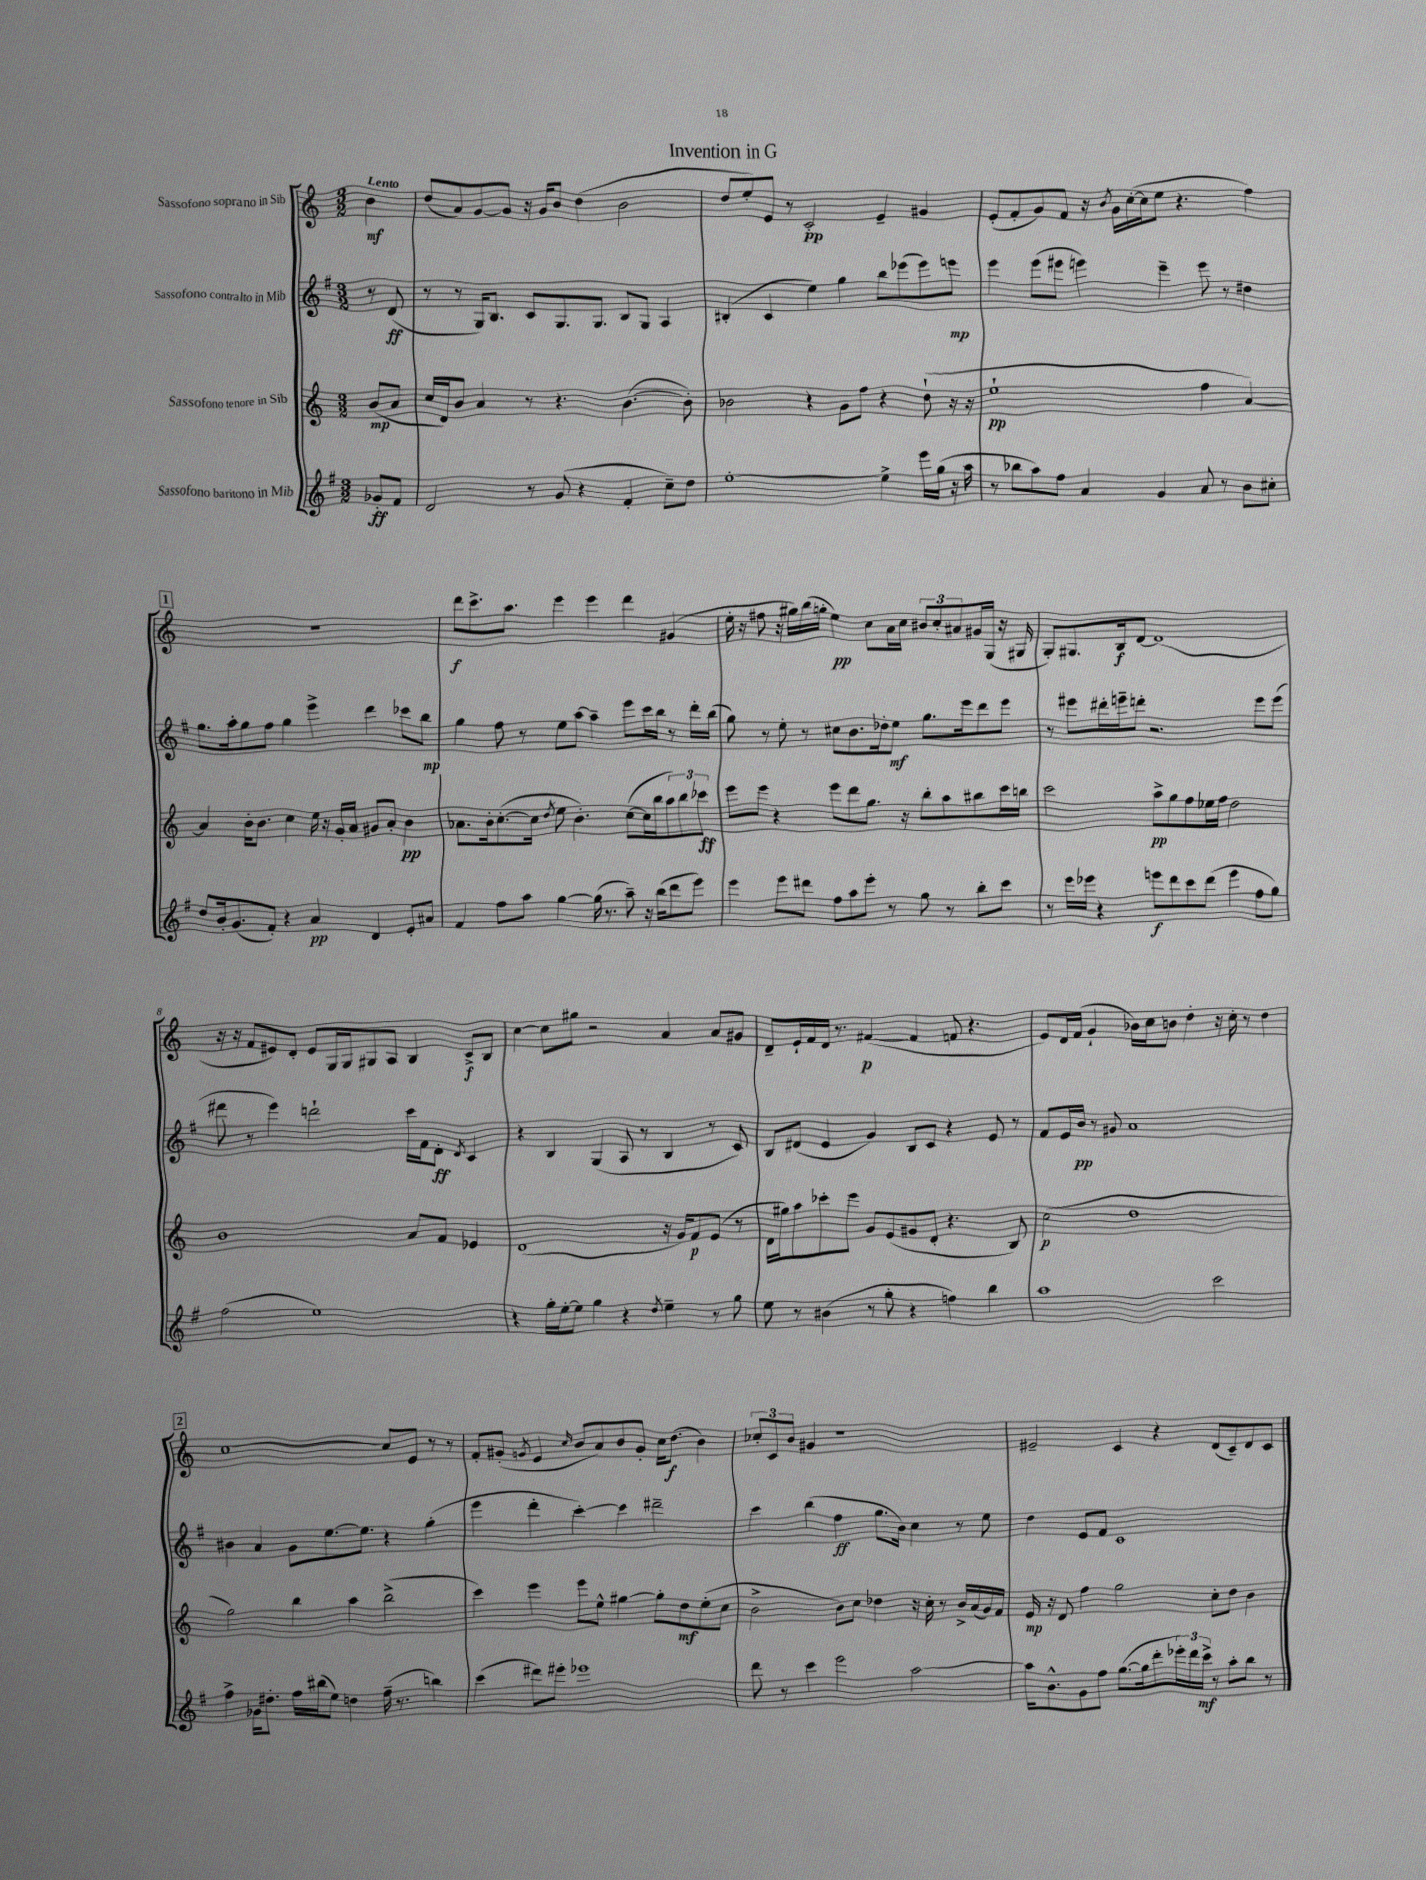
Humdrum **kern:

**kern	**kern	**kern	**kern
*staff4	*staff3	*staff2	*staff1
*clefG2	*clefG2	*clefG2	*clefG2
*k[f#]	*k[]	*k[f#]	*k[]
*M3/2	*M3/2	*M3/2	*M3/2
8g-'/L	(8b/L	8r	4b\
8f#/J	8a/J	(8d/	.
=	=	=	=
2d/	16cc/LL	8r	(8dd/L
.	16d/J)	.	.
.	8b/J	8r	8a/)
.	4a/	16G/LK)	[8g/
.	.	8.B/J	.
.	.	.	8g/]J
8r	8r	8c/L	16r
.	.	.	16g/LK
(8g/	4.r	8.G/	8b/J
4r	.	.	(4dd\
.	.	8.G/J	.
4f#'/	([4.b\	8B/L	2b\
.	.	8G/J	.
8cc~\L)	.	4A/	.
8dd\J	8b'\])	.	.
=	=	=	=
[1ee'	2b-\	(4B#'/	8dd/L
.	.	.	8ee'/)
.	.	4c/	8e/J
.	.	.	8r
.	4r	4ee\)	2c'/
.	8g\L	4gg\	.
.	8ff\J	.	.
4ee^\]	4r	8bb\L	4e~/
.	.	(8eee-\	.
16eee\LL	(8dd`\	8eee-\)	4g#/
(16gg\JJ	.	.	.
16r	16r	8eee\J	.
16aa\	16r	.	.
=	=	=	=
8r	1ee`	4eee\	(8e'/L
8bb-\L	.	.	8f'/
8aa\)	.	(8eee\L	8g/)
8ff#\J	.	8eee#\J	8f/J
4a/	.	4eee\)	16r
.	.	.	8qb/
.	.	.	16g\LL
.	.	.	([16cc'\
.	.	.	16cc\]J
4g/	.	4eee~\	8ee\J
.	.	.	4.r
8a/	4ff\	8eee\	.
8r	.	8r	.
8b\L	[4a/)	4dd#\	4ff\)
8cc#'\J	.	.	.
=	=	=	=
8dd/L	4a/]	8.gg\L	1.r
16b'/k	.	.	.
(8.g/	.	16aa'\k	.
.	16b'\LK	8gg\	.
.	8.b\J	.	.
8f#'/J)	.	8ff#\J	.
4r	4cc\	4gg\	.
4a/	16ee\	4eee^\	.
.	16r	.	.
.	16g'/LL	.	.
.	16a/JJ	.	.
4d/	8g#/L	4ddd\	.
.	8a'/J	.	.
8e'/L	4b\	8ccc-\L	.
8a#/J	.	8bb\J	.
=	=	=	=
4f#/	8.a-\L	4gg\	8ddd\L
.	.	.	8.ccc^\
.	16b'\k	.	.
8ff#\L	([8.cc'\	8ff#\	.
.	.	.	8.aa\J
8aa\J	.	8r	.
.	16cc\]Jk	.	.
.	8qdd/	.	.
[4gg\	8ee\	8ee\L	4eee\
.	4.b'\)	[8aa\J	.
(16gg\]	.	4aa~\]	4eee\
8.r	.	.	.
8aa~\)	([8cc\L	8eee\L	4ddd\
16r	16cc\]L	16ccc\L	.
(16bb\LK	16bb\J	16bb\JJ	.
8ddd\	12aa\)	8r	(4g#/
.	12bb\	.	.
8eee\J)	.	16ddd'\LL	.
.	12ccc-\J	.	.
.	.	(16bb\JJ	.
=	=	=	=
4eee\	8eee\L	8gg\)	16ee'\
.	.	.	16r
.	8eee\J	8r	8ff#\
8eee\L	4r	8ee'\	16r
.	.	.	16gg#\LL)
8ddd#\J	.	8r	(16bb\
.	.	.	16gg'\JJ
8ff#\L	8eee\L	8cc#\L	4ee\)
8aa\	8ddd\	8.b\	.
8eee'\J	8.gg\J	.	8cc\L
.	.	16dd-'\k	.
8r	.	8ee\J	16a\L
.	16r	.	16cc\JJ
8gg\	8bb'\L	8.gg\L	12b#/L
.	.	.	12cc'/
8r	8aa\	.	.
.	.	.	12a#/
.	.	16eee\k	.
8bb'\L	8bb#\	8ddd\	16g#/L
.	.	.	(16G/JJ
8ccc\J	16ccc\L	8eee\J	16r
.	16bb\JJ	.	16G#/
=	=	=	=
8r	2ccc\	8r	8G'/L)
16eee\LL	.	8eee#\L	8.G#/
16eee-\JJ	.	.	.
4r	.	16ddd#'\L	.
.	.	16eee~\J	16B/k
.	.	8ddd'\J	[8d/J
8eee\L	8aa^\L	2.r	(1d]
8ddd\	8gg\	.	.
8ccc\	8ff\	.	.
(8ddd\J	16ee-\L	.	.
.	16ff\JJ	.	.
4eee\	2dd\	.	.
8ff#\L	.	8eee\L	.
8gg\J)	.	(8eee\J	.
=	=	=	=
(2ff#\	1b	8ddd#\	16r
.	.	.	16r
.	.	8r	8f/L
.	.	4eee\)	8e#/)
.	.	.	8d'/J
1ee)	.	2ddd`\	8e#/L
.	.	.	16G/L
.	.	.	16G/J
.	.	.	8G#/
.	.	.	8A/J
.	8a/L	16ccc\LL	4B/
.	.	16f#\J	.
.	8f/J	8d'\J	.
.	.	8qd/	.
.	4e-/	4c/	8c^/L
.	.	.	8B/J
=	=	=	=
4r	(1d	4r	[4cc\
16gg'\LL	.	4B/	8cc\]L
[16ee'\J	.	.	.
8ee\]J	.	.	8gg#\J
4gg\	.	(4G/	2r
4r	.	8A/	.
.	.	8r	.
8qdd/	.	.	.
4ee~\	16r	4B/	4a/
.	16g/LK)	.	.
.	8f/	.	.
8r	(8e/J	8r	8a/L
8gg\	8r	8c/)	8g#/J
=	=	=	=
8ee\	16d\LL	8B/L	8d~/L
.	16gg#\J)	.	.
8r	8aa\	(8d#/J	16e`/L
.	.	.	16f/
(4b#\	8ccc-'\	4e/	16d/JJ
.	.	.	8.r
.	8eee\J	.	.
8r	8g/L	4g/)	([4f#/
8gg'\	(8e/	.	.
4r	8g#/	8B/L	4f#/]
.	8d'/J	8c/J	.
4ff\)	4.r	4r	8f/
.	.	.	4.r
4bb\	.	8e/	.
.	8B/)	8r	.
=	=	=	=
1aa	(2cc\	8f#/L	8e/L)
.	.	16e/L	16d/L
.	.	16b/JJ	(16f/JJ
.	.	8r	4g`/
.	.	8g#/	.
.	1dd	1a	16b-\LL)
.	.	.	16cc\J
.	.	.	8b\J
.	.	.	4dd'\
2ccc\	.	.	16r
.	.	.	16cc'\
.	.	.	8r
.	.	.	4dd\
=	=	=	=
4ff#^\	2gg\)	4b#\	[1cc
16g-\LK	.	4a/	.
8.dd#'\J	.	.	.
16ff#\LL	4bb\	8g\L	.
(16bb#\J	.	.	.
8ee\J)	.	[8.ee\	.
4dd\	4aa\	.	.
.	.	8.ee\]J	.
(16ff#~\	(2bb^\	4r	8cc/]L
8.r	.	.	.
.	.	.	8e/J
4bb\)	.	(4gg'\	8r
.	.	.	8r
=	=	=	=
(4ccc\	4ccc\)	4eee\	8f'/L
.	.	.	(8g#'/J
.	.	.	8qg/
8ddd#\L)	4eee\	4ddd'\	4e/
8eee#'\J	.	.	.
.	.	.	16qqcc/
1eee-	8eee\L	[4ccc'\)	8b/L
.	8ee^^\J	.	8a/)
.	[4gg#\	4ccc\]	8b/
.	.	.	8g'/J
.	8gg#'\]L	2ddd#~\	16cc\LK
.	.	.	(8.dd\J
.	8dd\	.	.
.	(8ee'\	.	4b\)
.	8cc\J	.	.
=	=	=	=
8ddd\	2b^\	4ccc\	12cc-'/L
.	.	.	12c/
8r	.	.	.
.	.	.	12b/J
4ccc\	.	(4bb\	4g#/
2eee\	8b\L)	4ff#\	1r
.	8cc\J	.	.
.	4dd-\	8.gg\L	.
.	.	16b\Jk)	.
[2aa\	16r	4cc\	.
.	16cc'\	.	.
.	8r	.	.
.	16b^/LL	8r	.
.	(16a/	.	.
.	16g/)	8ee\	.
.	16f/JJ	.	.
=	=	=	=
16aa\]LK	16e/	4dd\	2e#~/
8.b^^\	16r	.	.
.	8d/	.	.
8g\	4ff\	8e/L	.
8ff#\J	.	8f#/J	.
([8.gg\L	2gg\	1c	4c/
16gg\]k	.	.	.
8ddd'\	.	.	4r
24eee-'\L)	.	.	.
24ddd\	.	.	.
24ccc^\JJ	.	.	.
8r	8cc'\L	.	(8d/L
8aa'\L	8dd\J	.	8c~/)
8bb\J	4b\	.	8d/
8r	.	.	8c/J
==	==	==	==
*-	*-	*-	*-
